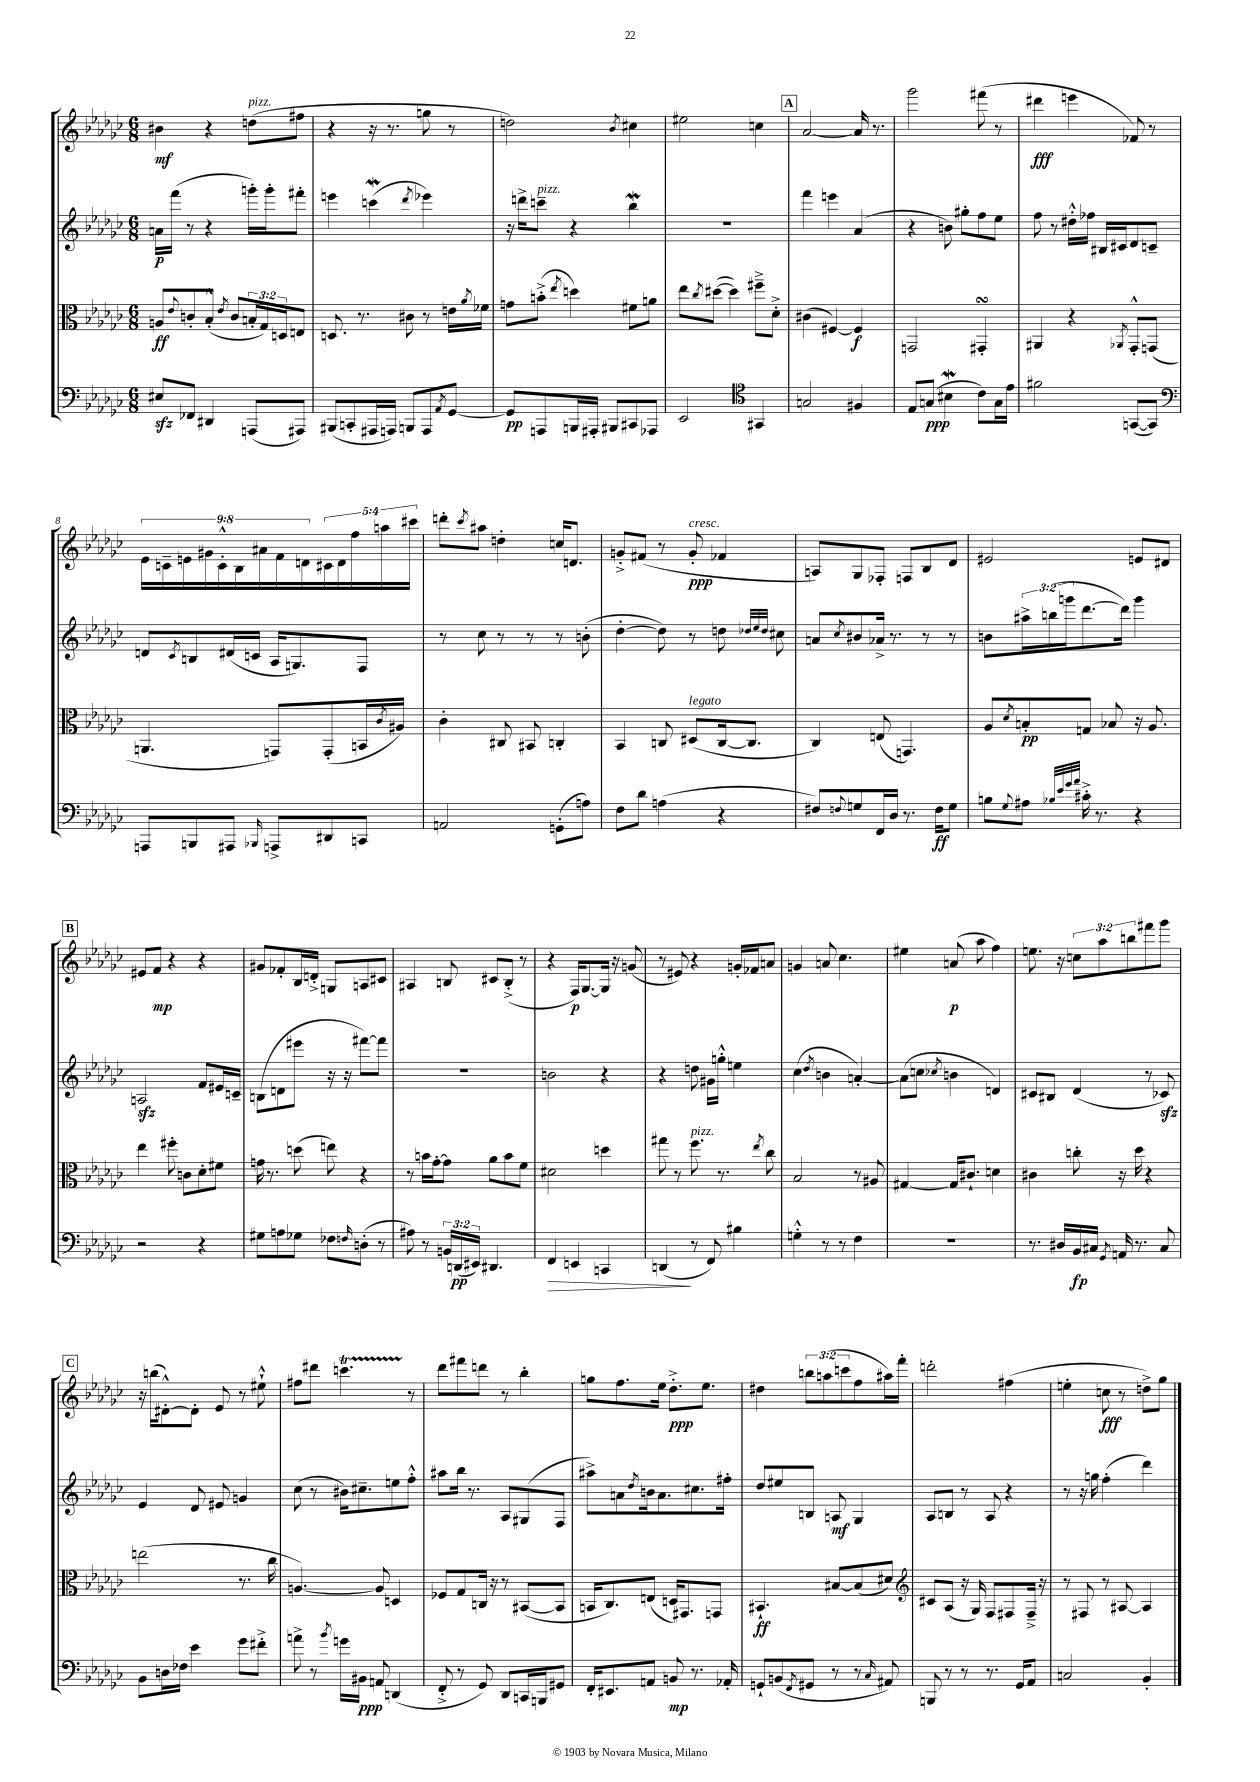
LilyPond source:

<<
\new StaffGroup <<
\new Staff = "s0" {
    \clef treble \key ges \major \numericTimeSignature \time 6/8 \override Staff.TupletNumber.text = #tuplet-number::calc-fraction-text
    bis'4\mf r4 d''8^\markup { \italic "pizz." }( fis''8 |
    r4 r16 r8. g''8 r8 |
    d''2) \acciaccatura { bes'8 } cis''4 |
    eis''2 c''4 |
    \mark \markup { \box "A" } aes'2~ aes'16 r8. |
    ges'''2 fis'''8( r8 |
    dis'''4\fff e'''4 fes'8) r8 |
    \tuplet 9/8 { ees'16 c'16-- e'16 gis'16 c'16-.-^ bes16 ais'16 f'16 d'16 } \tuplet 5/4 { cis'16 d'16 f''16 a''16 cis'''16 } |
    d'''8-. \acciaccatura { ces'''8 } ais''8 d''4-. c''16 d'8. |
    g'8-.-> fis'8( r8 g'8-.\ppp^\markup { \italic "cresc." } fes'4 |
    a8) ges8 fes8-. f8 bes8 des'8 |
    eis'2 e'8 dis'8 |
    \mark \markup { \box "B" } eis'8 f'8\mp r4 r4 |
    gis'8 fes'8-. bes16 d'16-.-> g8 a8 cis'8 |
    ais4 b8 cis'8 b8-.->( r8 |
    r4 f16\p) ges8.~ ges16 r16 g'8( |
    r8 eis'8) r4 g'16-. fes'16 a'8 |
    g'4 a'8 ces''4. |
    eis''4 a'8\p( aes''8 f''4) |
    e''8. r16 \tuplet 3/2 { c''8 aes''8 b''8 } fis'''8 ges'''8 |
    \mark \markup { \box "C" } r16 b''16( dis'8~-.-^) dis'8-. ees'8 r8 eis''8-!-^ |
    fis''8 dis'''8 c'''4.\startTrillSpan r8\stopTrillSpan |
    des'''8 fis'''8 d'''8 r8 bes''4-. |
    g''8 f''8. ees''16 des''8.-.->\ppp ees''8. |
    dis''4 \tuplet 3/2 { b''8 a''8( c'''8 } f''8 ais''16) f'''16-. |
    d'''2-. fis''4( |
    e''4-. c''8\fff r8 d''8->) ges''8 \bar "|." |
}
\new Staff = "s1" {
    \clef treble \key ges \major \numericTimeSignature \time 6/8 \override Staff.TupletNumber.text = #tuplet-number::calc-fraction-text
    a'16\p f'''16( r8 r4 g'''16-.) g'''16-. fis'''8-. |
    e'''4 c'''4\mordent( \acciaccatura { des'''8 } ees'''4) |
    r16 d'''16-> c'''8--^\markup { \italic "pizz." } r4 bes''4\mordent |
    R2. |
    \mark \markup { \box "A" } f'''4 e'''4 aes'4( |
    r4 b'8) gis''8-. f''8 ees''8 |
    f''8 r8 dis''16-.-^ fes''16 bis16 cis'16 des'8 c'8-- |
    d'8 \acciaccatura { ces'8 } b8 dis'16( c'16 aes16 g8.) f8 |
    r8 ces''8 r8 r8 r8 b'8-.( |
    des''4~-. des''8) r8 d''8 \grace { des''32 ees''32 des''32 } cis''8 |
    a'8 \acciaccatura { ces''8 } bis'8 aes'16-> r8. r8 r8 |
    b'8 \tuplet 3/2 { ais''16-> b''16( g'''16 } des'''8.~ des'''16) g'''4 |
    \mark \markup { \box "B" } a2\sfz f'8 eis'16 c'16-- |
    b8( d'8 eis'''8 r16 r16 fis'''8~) fis'''8 |
    R2. |
    b'2 r4 |
    r4 d''8 gis'16 g''16-.-^ e''4 |
    ces''4( \acciaccatura { des''8 } b'4 a'4~-.) |
    a'8( c''8 \acciaccatura { ces''8 } b'4 d'4) |
    cis'8 bis8 des'4( r8 ces'8\sfz) |
    \mark \markup { \box "C" } ees'4 des'8 eis'8 g'4 |
    ces''8( r8 bis'16) cis''8.-- e''8 f''8-.-^ |
    ais''8 bes''16 r8. aes8 gis8( f8 |
    ais''8->) a'8 \acciaccatura { des''8 } b'16 a'8. cis''8. fis''16-. |
    des''8 eis''8 b8 a8\mf ges4 |
    aes8 b8 r8 aes8 r4 |
    r8 r16 g''16 f''4-.( des'''4) \bar "|." |
}
\new Staff = "s2" {
    \clef alto \key ges \major \numericTimeSignature \time 6/8 \override Staff.TupletNumber.text = #tuplet-number::calc-fraction-text
    a8\ff \appoggiatura { ees'8 } c'8-. bes8-.-^( \acciaccatura { ees'8 } c'8 \tuplet 3/2 { b16-. ges16) d16 } e8 |
    d8. r8. cis'8 r8 e'16 \acciaccatura { aes'8 } fes'16 |
    g'8 b'8-.->( \acciaccatura { ees''8 } d''4) fis'8 a'8 |
    ees''8 \acciaccatura { ces''8 } dis''8~( dis''4) fis''8---> des'8-.-> |
    \mark \markup { \box "A" } cis'4( fis4~) fis4\f |
    g,2 gis,4-.\turn |
    ais,4 r4 \acciaccatura { aes,8 } ges,8-.-^ g,8( |
    a,4. g,8) g,8-.( b,16 \acciaccatura { ces'8 } ais16) |
    ces'4-. cis8 bis,8 c4-. |
    bes,4 c8 dis8^\markup { \italic "legato" }( c16~ c8. |
    ces4) e8( g,4.) |
    aes8 \acciaccatura { des'8 } b8-.\pp g8 bes8 r16 aes8. |
    \mark \markup { \box "B" } ees''4 fis''8-. c'8 des'8-. fis'8 |
    g'16 r8. d''8( e''8) r4 |
    r8 b'16 ges'16~-. ges'8 aes'8 b'8 f'8 |
    dis'2 d''4 |
    gis''8 r8 f''8.^\markup { \italic "pizz." } r8. \acciaccatura { ees''8 } ces''8 |
    bes2 r8 ais8 |
    gis4~ gis16 cis'8.-! d'4 |
    cis'4 c''8-. r16 des''16 r4 |
    \mark \markup { \box "C" } e''2( r8. ces''16 |
    a4.~) a8 d4 |
    fes8 ges8 c16 r16 r8 bis,8~( bis,8 |
    b,16 ces8.) e8( d16) gis,8. g,8 |
    bis,4.-!\ff bis8~ bis8( dis'8) |
    \clef treble cis'8 aes8( r16 ges16) f8 fis8 fis16---> r16 |
    r8 fis8 r8 ais8~ ais4 \bar "|." |
}
\new Staff = "s3" {
    \clef bass \key ges \major \numericTimeSignature \time 6/8 \override Staff.TupletNumber.text = #tuplet-number::calc-fraction-text
    eis8\sfz fes,8 dis,4 a,,8( ais,,8) |
    bis,,8( c,8-. ais,,16 a,,16) b,,8 a,,8 \acciaccatura { aes,8 } ges,8~ |
    ges,8\pp a,,8 b,,16 ais,,16-. bis,,8 cis,8 aes,,8 |
    ees,2 \clef tenor gis,4 |
    \mark \markup { \box "A" } g2 fis4 |
    ees8 g8\ppp( bis4\mordent ces'8) g16 ees'16 |
    fis'2 g,8~( g,8) |
    \clef bass a,,8 b,,8 ais,,8 \grace { bes,,16 } a,,8-> dis,8 c,8 |
    a,2 g,8-.( a8) |
    f8 des'8 a4( r4 |
    fis8) \appoggiatura { f8 } g8 f,16 des16 r8. f16\ff g8 |
    b8 \appoggiatura { ges8 } ais8 \grace { bes32 ees'32 ges'32 aes'32 } cis'16-.-> r8. r4 |
    \mark \markup { \box "B" } r2 r4 |
    gis8 a8 ges8 fes8 \grace { f16 } d8-.( r8 |
    ais8) r8 \tuplet 3/2 { b,16 d,16\pp( eis,16) } dis,4. |
    f,4\> e,4 c,4 |
    d,4\!( r8 f,8) bis4 |
    g4-.-^ r8 r8 f4 |
    R2. |
    r8. dis16 bes,16\fp cis16 \acciaccatura { ges,8 } a,16 r8. cis8 |
    \mark \markup { \box "C" } bes,8 d16 fes16 ees'4 ges'8 fis'8-.-> |
    a'8-> r8 \acciaccatura { bes'8 } g'16 bis,16\ppp a,8 d,4( |
    f,8-.-> r8 ges,8) des,8 c,16 b,,16 gis,8 |
    f,16-. eis,8. a,8 b,8\mp r8. aes,16-. |
    g,8-! b,8( \acciaccatura { f,8 } gis,8 r8 r8 \grace { ces16 } ais,8) |
    b,,8 r8 r8 r8. ges,16 aes,8 |
    c2 bes,4-. \bar "|." |
}
>>
>>
